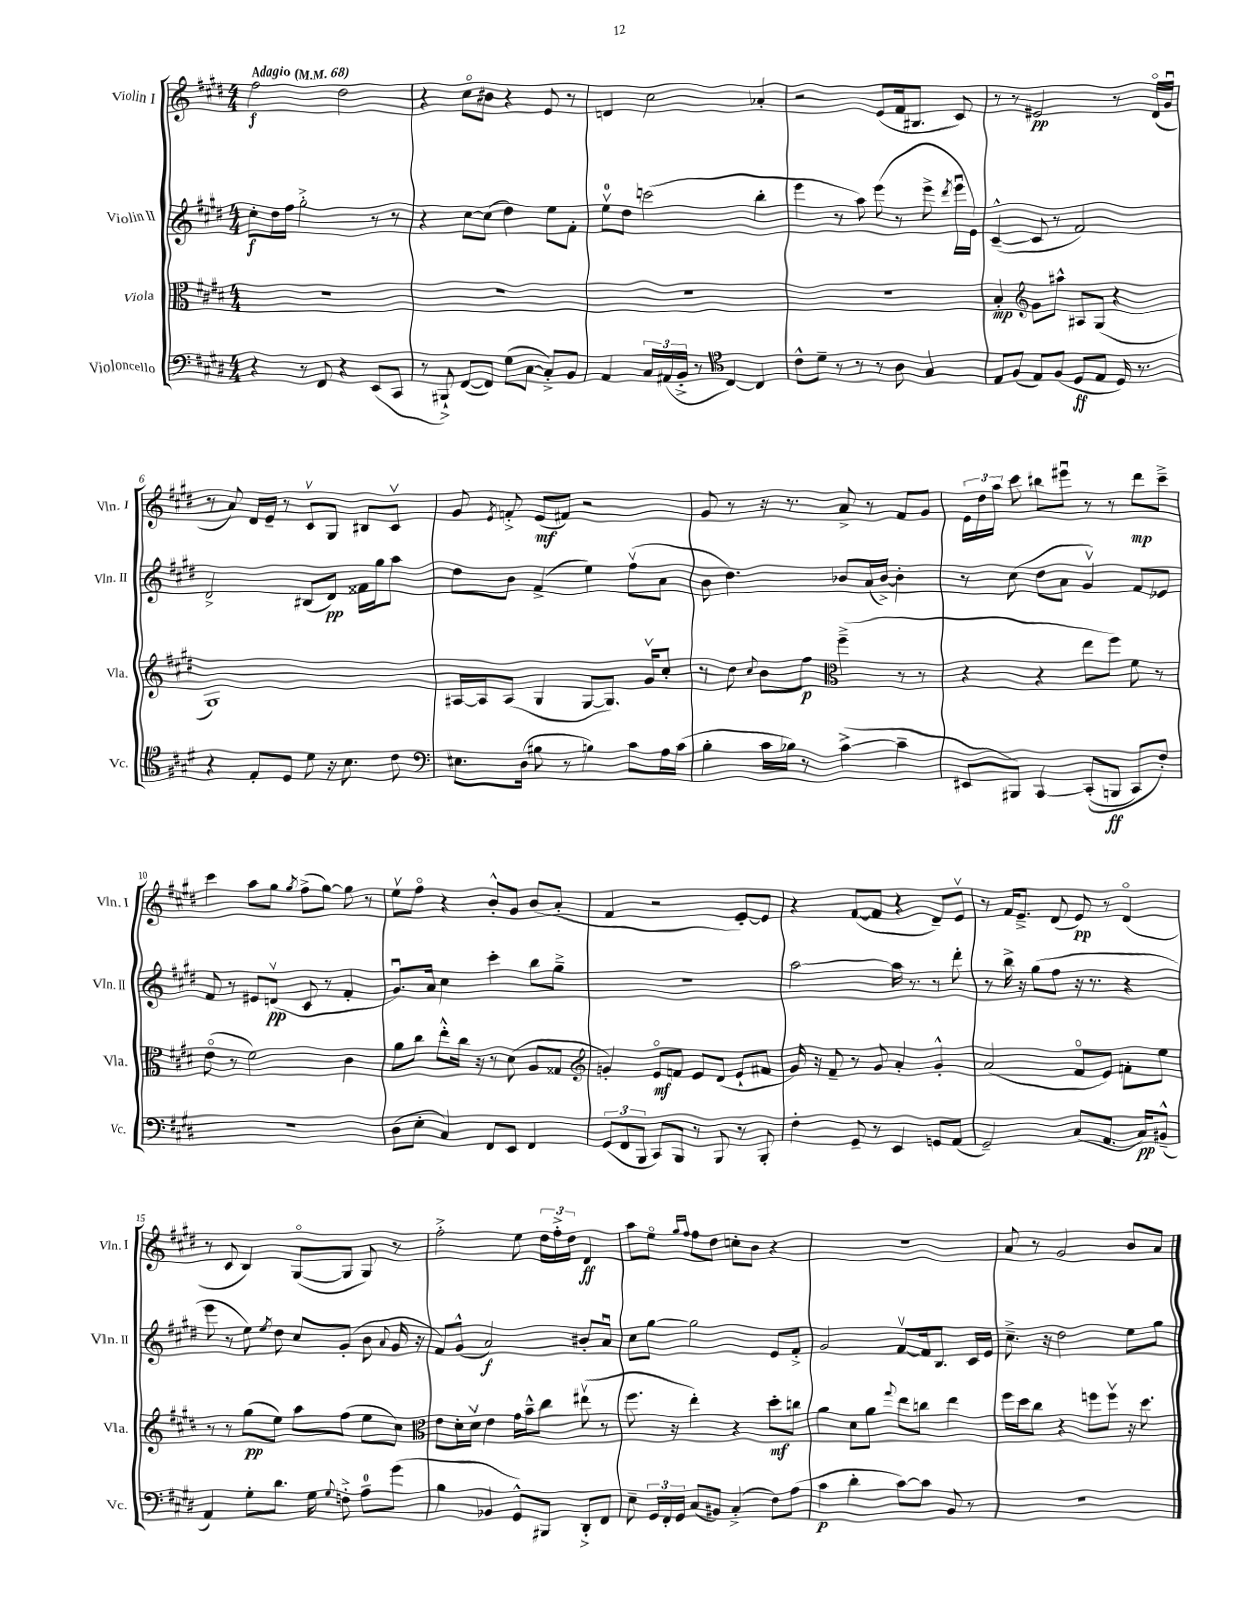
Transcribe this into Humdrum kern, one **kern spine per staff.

**kern	**kern	**kern	**kern
*staff4	*staff3	*staff2	*staff1
*clefF4	*clefC3	*clefG2	*clefG2
*k[f#c#g#d#]	*k[f#c#g#d#]	*k[f#c#g#d#]	*k[f#c#g#d#]
*M4/4	*M4/4	*M4/4	*M4/4
*MM68	*MM68	*MM68	*MM68
4r	1r	8cc#'	2ff#
.	.	16dd#	.
.	.	16ff#	.
8r	.	2gg#'^	.
8FF#	.	.	.
4r	.	.	2dd#
(8EE	.	8r	.
8CC#	.	8r	.
=	=	=	=
8r	1r	4r	4r
8BBB#`^)	.	.	.
([8FF#	.	[8cc#	8cc#o
8FF#])	.	(8cc#]	8b#
(8G#	.	4dd#)	4r
[8C#	.	.	.
8C#'^])	.	8ee	8e
8BB	.	8f#'	8r
=	=	=	=
4AA	1r	8eev	4d
.	.	8dd#	.
24C#	.	(2ccc	2cc#
(24AA#	.	.	.
24BB'^	.	.	.
8r	.	.	.
*clefC4	*	*	*
[4C#)	.	.	.
4C#]	.	4bb'	4a-'
=	=	=	=
8c#^^	1r	4eee	2r
8d#~	.	.	.
8r	.	8r	.
8r	.	8aa)	.
8r	.	(8eee	(8e
8A	.	8r	16f#
.	.	.	8.B#
4G#	.	8eee^	.
.	.	8qddd#	.
.	.	16eeeu	8c#)
.	.	16e)	.
=	=	=	=
8E	4B'	([4c#~^^	8r
(8F#	.	.	8r
*	*clefG2	*	*
8E)	8g#	8c#]	2e#
(8F#	8aa#^^	8r	.
8D#	8A#	2f#)	.
8E	(8G#	.	.
16D#)	4r	.	8r
8.r	.	.	.
.	.	.	(16d#o
.	.	.	16g#u
=	=	=	=
4r	1G#)	2d#^	8r
.	.	.	8a)
8E'	.	.	16d#
.	.	.	16e~
8D#	.	.	8r
8d#	.	(8B#	8c#v
16r	.	8d#)	8G#
8.B	.	.	.
.	.	16f##	8B#
.	.	16gg#	.
8c#	.	8aa	8c#v
=	=	=	=
*clefF4	*	*	*
8.E#	[16A#	8dd#	8g#
.	16A#]	.	.
.	.	.	8qe
.	(8A#	8b	8f'^
(16D#	.	.	.
8B#	4G#	(4f#^	(8e
8r	.	.	8f#)
4B)	[8G#	4ee)	2r
.	8.G#])	.	.
8c#	.	(8ff#v	.
.	16g#v	.	.
16A	8cc#'	8a	.
(16c#	.	.	.
=	=	=	=
4B'	8r	8b	8g#
.	8dd#	4.dd#)	8r
.	8qqcc#	.	.
16c#	8b	.	16r
16B-)	.	.	8.r
8r	8ff#	.	.
*	*clefC3	*	*
([4c#^	(4ff#~^	8b-	8a^
.	.	(16a	8r
.	.	[16b-^)	.
4c#~]	8r	4b-']	8f#
.	8r	.	8g#
=	=	=	=
8EE#	4r	8r	24e
.	.	.	24dd#
.	.	.	24aa
8BBB#)	.	(8cc#	8ccc#
[4CC#	4r	8dd#	8bb#
.	.	8a	8eee#u
&((8CC#']	8ee	4g#v)	8r
8BBB	8ff#)	.	8r
8CC#)	8f#	8f#	8ddd#
8F#'&)	8r	8e-	8ccc#~^
=	=	=	=
1r	(8eo	8f#	4ccc#
.	8r	8r	.
.	2f#)	8e#	8aa
.	.	(8dv	8gg#
.	.	.	8qgg#
.	.	8c#	(8ff#^
.	.	8r	[8gg#)
.	4c#	4f#'	8gg#]
.	.	.	8r
=	=	=	=
(8D#	8a	8.g#u)	8eev
8E'	8cc#	.	8ff#o
.	.	16a	.
4C#)	8ee'^^	4cc#	4r
.	16cc#	.	.
.	16r	.	.
8FF#	8r	4ccc#'	8b'^^
8EE	(8d#	.	8g#
4FF#	8A	8bb	(8b
.	8G##	8gg#~^	8a'
=	=	=	=
*	*clefG2	*	*
(12GG#	4g')	1r	4f#
12FF#	.	.	.
12BBB	.	.	.
8CC#)	8eo	.	2r
8BBB	8f	.	.
8r	8e	.	.
8BBB	(8d#	.	.
8r	8e`	.	[8e')
8BBB'	8f#	.	8e]
=	=	=	=
4F#'	16g#)	[2aa	4r
.	16r	.	.
.	8f#~	.	.
8GG#~	8r	.	([8f#
8r	8g#	.	8f#]
4EE	4a'	16aa]	4r
.	.	8.r	.
8GG	4g#'^^	8r	8d#~)
(8AA	.	8ddd#'	8ev
=	=	=	=
2GG#~)	(2a	8r	8r
.	.	16bb^	16f#
.	.	16r	8.e~^
.	.	(8gg#	.
.	.	8ff#	(8d#
(8C#	8f#o	16r	8e)
.	.	8.r	.
8.AA	8e)	.	8r
.	8f'	4r	(4d#o
16C#)	.	.	.
(8BB#~^^	8ee	.	.
=	=	=	=
4AA)	8r	8eee	8r
.	8r	8r	8c#
8G#'	(8gg#	8ee)	4B)
.	.	8qee	.
8.d#	8ee)	8dd#	.
.	8aa	8cc#	([8G#o
16G#	.	.	.
8qqG#	.	.	.
8F'^	(8ff#	(8g#'	8G#]
8A~	8ee	8b	8G#)
.	.	8qqa	.
(8g#	8cc#)	16g#	8r
.	.	16r	.
=	=	=	=
*	*clefC3	*	*
4B	8e	8f#)	2ff#'^
.	16d#'	(8g#^^	.
.	16d#v	.	.
4BB-	4e	2a)	.
8GG#^^)	16g#	.	8ee
.	16b~^^	.	.
8BBB#	8cc#	.	24dd#
.	.	.	24ff#'^
.	.	.	24dd#
8DD#'^	(8ee#v	8b#'	4d#
8FF#	8r	8au	.
=	=	=	=
8E~	8.ff#	8cc#	8aa
24GG#	.	[8gg#	8eeo
24FF#'	.	.	.
.	16r	.	.
24GG#	.	.	.
.	.	.	16qqgg#
.	.	.	16qqff#
(8C#	4ee')	2gg#]	8ff#
8BB#)	.	.	8dd#
(4C#'^	4r	.	8cc'
.	.	.	8b
8F#)	8dd#'	8e	4r
(8A	8cc	8f#'^	.
=	=	=	=
4c#	4a	2g#	1r
4d#'	8d#	.	.
.	8a	.	.
.	8qqgg#	.	.
[8c#)	8ee	[8f#v	.
8c#]	8cc	16f#]	.
.	.	8.B	.
8BB	4ee	.	.
8r	.	16c#	.
.	.	16e	.
=	=	=	=
1r	16ff#	8.cc#~^	8a
.	16dd#	.	.
.	8cc#	.	8r
.	.	16r	.
.	4r	2dd#	2g#
.	8ff	.	.
.	8ffv	.	.
.	16r	8ee	8b
.	8.dd#	.	.
.	.	8gg#	8a
==	==	==	==
*-	*-	*-	*-
